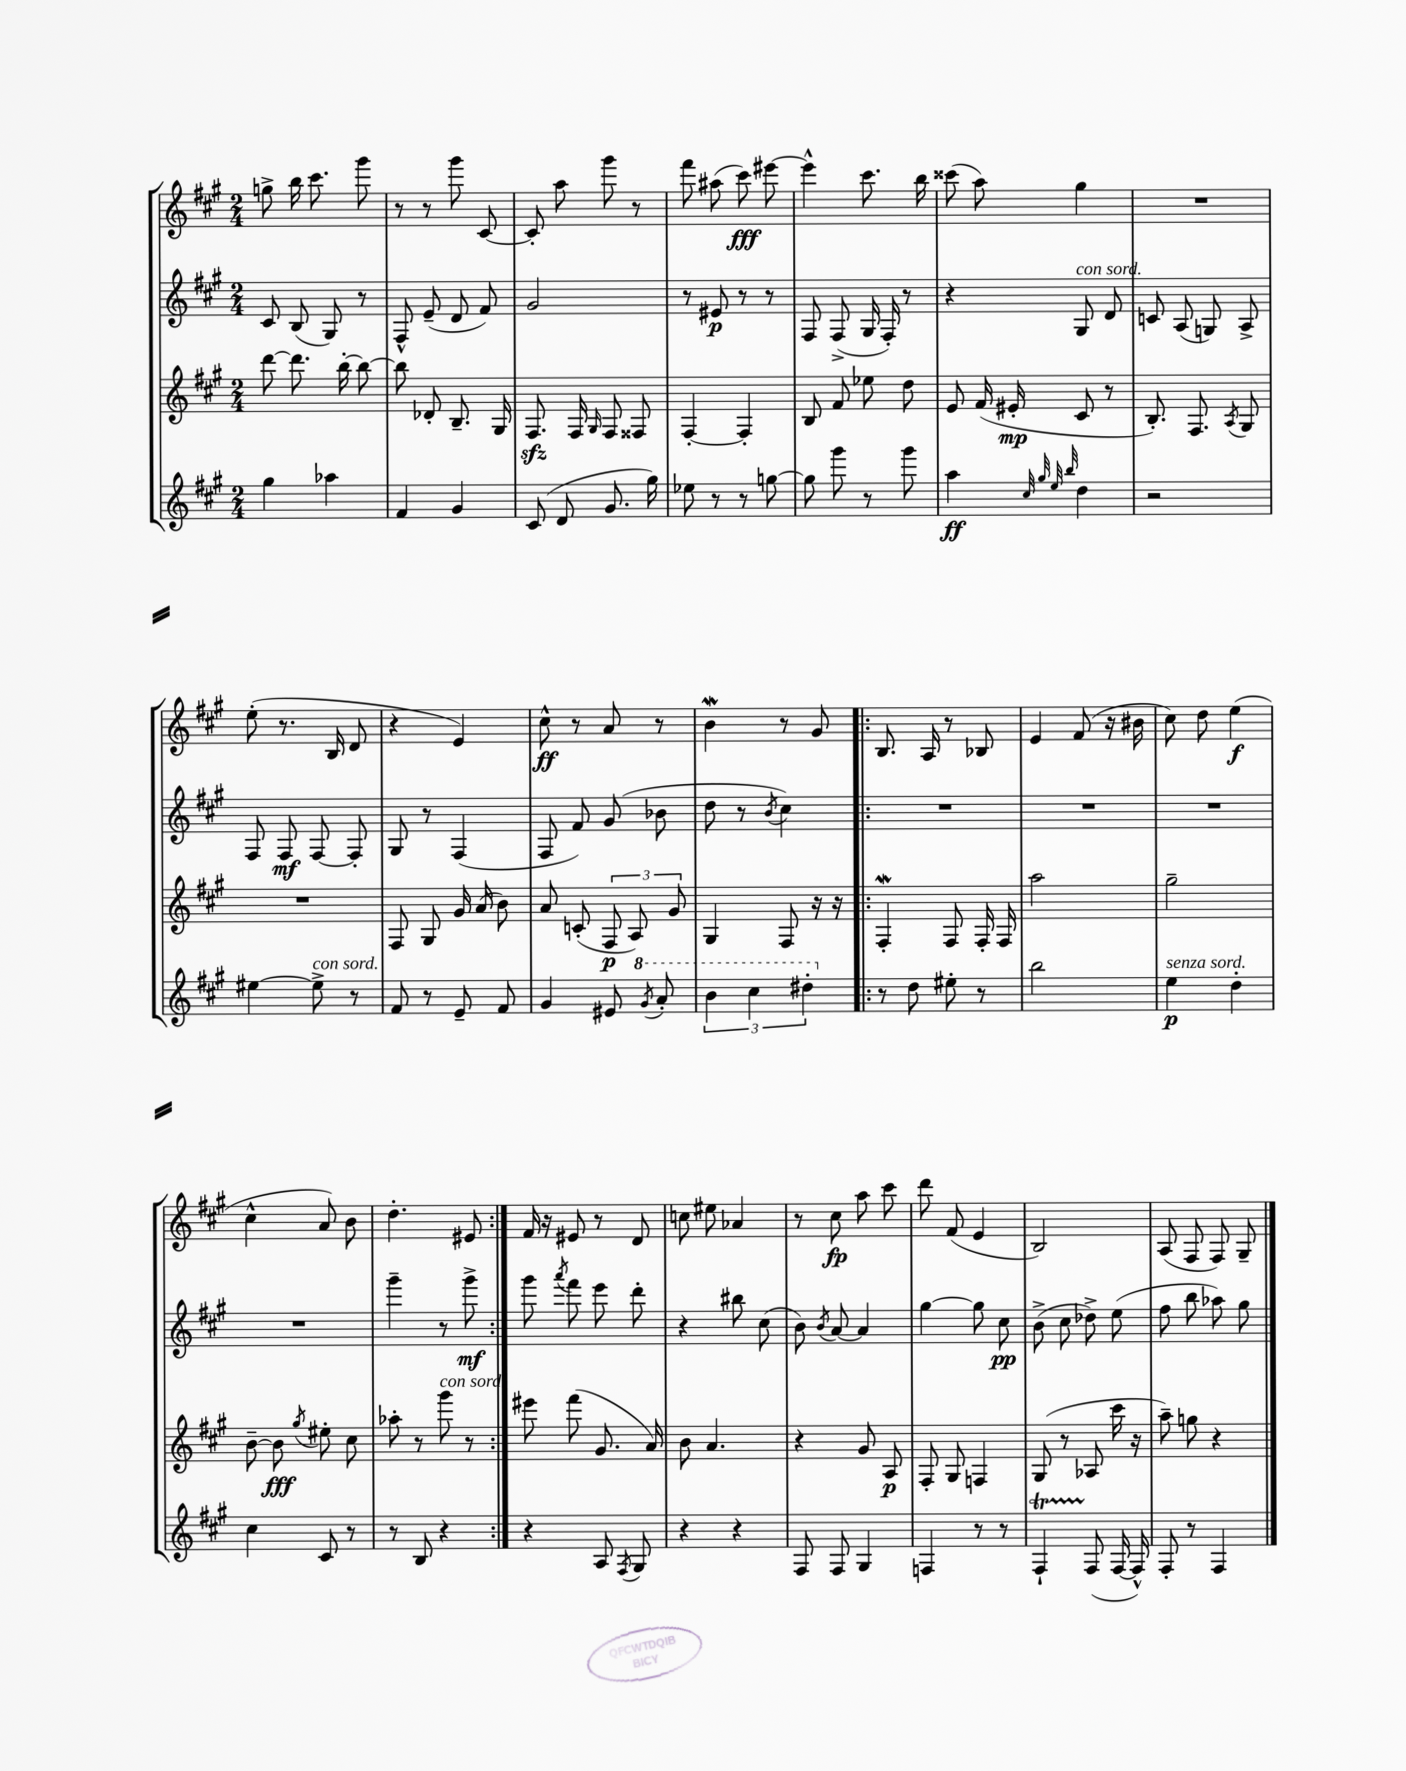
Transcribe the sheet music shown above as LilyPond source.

<<
\new StaffGroup <<
\new Staff = "s0" {
    \clef treble \key a \major \numericTimeSignature \time 2/4
    \autoBeamOff g''8-> b''16 cis'''8. gis'''8 |
    r8 r8 gis'''8 cis'8~ |
    cis'8-. a''8 gis'''8 r8 |
    fis'''8 ais''8( cis'''8\fff) eis'''8~ |
    eis'''4-^ cis'''8. b''16 |
    cisis'''8( a''8) gis''4 |
    R2 |
    e''8-.( r8. b16 d'8 |
    r4 e'4) |
    cis''8-^\ff r8 a'8 r8 |
    b'4\mordent r8 gis'8 |
    \repeat volta 2 { b8. a16 r8 bes8 |
    e'4 fis'8( r16 bis'16 |
    cis''8) d''8 e''4\f( |
    cis''4-^ a'8) b'8 |
    d''4.-. eis'8 | }
    fis'16 r16 eis'8 r8 d'8 |
    c''8 eis''8 aes'4 |
    r8 cis''8\fp a''8 cis'''8 |
    d'''8 fis'8( e'4 |
    b2) |
    a8( fis8 fis8) gis8-- \bar "|." |
}
\new Staff = "s1" {
    \clef treble \key a \major \numericTimeSignature \time 2/4
    \autoBeamOff cis'8 b8( gis8) r8 |
    fis8-^ e'8--( d'8 fis'8) |
    gis'2 |
    r8 eis'8\p r8 r8 |
    fis8 fis8->( gis16 fis16-.) r8 |
    r4 gis8^\markup { \italic "con sord." } d'8 |
    c'8 a8( g8) a8-> |
    fis8 fis8\mf fis8~ fis8-. |
    gis8 r8 fis4( |
    fis8 fis'8) gis'8( bes'8 |
    d''8 r8 \acciaccatura { b'8 } cis''4) |
    \repeat volta 2 { R2 |
    R2 |
    R2 |
    R2 |
    gis'''4-- r8 gis'''8->\mf | }
    gis'''8 \acciaccatura { a'''8 } fis'''8 e'''8 d'''8-. |
    r4 bis''8 cis''8( |
    b'8) \acciaccatura { b'8 } a'8~ a'4 |
    gis''4~ gis''8 cis''8\pp |
    b'8->( cis''8 des''8->) e''8( |
    fis''8 b''8 aes''8) gis''8 \bar "|." |
}
\new Staff = "s2" {
    \clef treble \key a \major \numericTimeSignature \time 2/4
    \autoBeamOff d'''8~ d'''8. b''16~-. b''8~ |
    b''8 des'8-. b8.-- gis16 |
    fis8.\sfz fis16 \grace { gis16 } fis8 fisis8 |
    fis4~-. fis4-. |
    b8 fis'8 ees''8 d''8 |
    e'8 fis'16( eis'16-.\mp cis'8 r8 |
    b8.-.) fis8. \acciaccatura { a8 } gis8 |
    R2 |
    fis8 gis8 gis'16 a'16( b'8) |
    a'8 c'8-.( \tuplet 3/2 { fis8\p a8) gis'8 } |
    gis4 fis8 r16 r16 |
    \repeat volta 2 { fis4-.\mordent fis8 fis16-. fis16 |
    a''2 |
    gis''2-- |
    b'8~-- b'8\fff \acciaccatura { gis''8 } eis''8-. cis''8 |
    aes''8-. r8 gis'''8^\markup { \italic "con sord." } r8 | }
    eis'''8 fis'''8( gis'8. a'16) |
    b'8 a'4. |
    r4 gis'8 a8\p |
    fis8-. gis8 f4 |
    gis8( r8 aes8 cis'''16 r16 |
    a''8--) g''8 r4 \bar "|." |
}
\new Staff = "s3" {
    \clef treble \key a \major \numericTimeSignature \time 2/4
    \autoBeamOff gis''4 aes''4 |
    fis'4 gis'4 |
    cis'8( d'8 gis'8. gis''16) |
    ees''8 r8 r8 g''8~ |
    g''8 gis'''8 r8 gis'''8 |
    a''4\ff \grace { cis''32 gis''32 e''32 b''32 } d''4 |
    r2 |
    eis''4~ eis''8->^\markup { \italic "con sord." } r8 |
    fis'8 r8 e'8-- fis'8 |
    gis'4 eis'8 \ottava #1 \acciaccatura { gis''8 } a''8-. |
    \tuplet 3/2 { b''4 cis'''4 dis'''4-. \ottava #0 } |
    \repeat volta 2 { r8 d''8 eis''8-. r8 |
    b''2 |
    e''4\p^\markup { \italic "senza sord." } d''4-. |
    cis''4 cis'8 r8 |
    r8 b8 r4 | }
    r4 a8 \acciaccatura { fis8 } gis8 |
    r4 r4 |
    fis8 fis8 gis4 |
    f4 r8 r8 |
    fis4-!\startTrillSpan fis8\stopTrillSpan( fis16~ fis16-^) |
    fis8-. r8 fis4 \bar "|." |
}
>>
>>
\layout { \context { \Score \remove "Bar_number_engraver" } }
